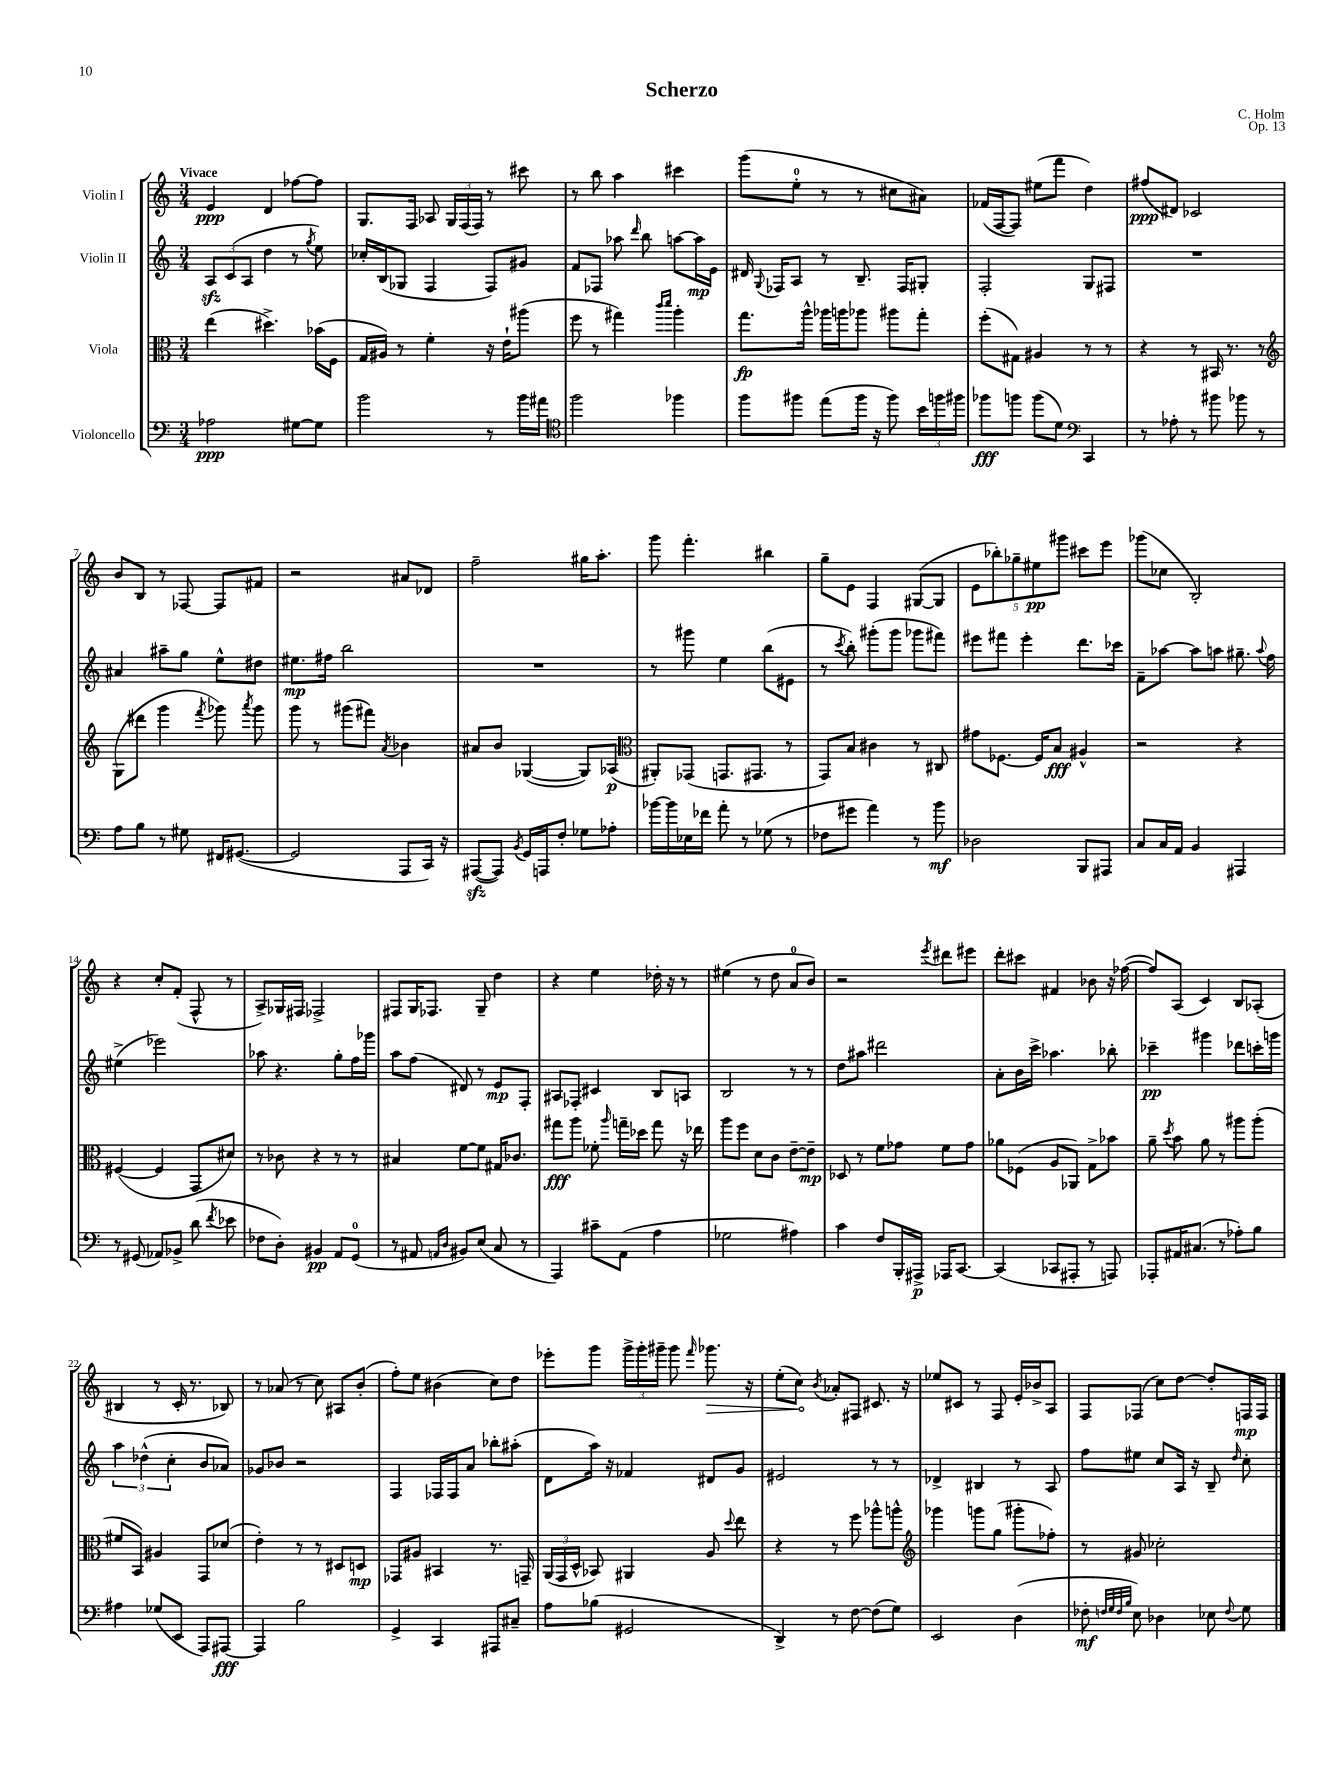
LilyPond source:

\header { title = "Scherzo" composer = "C. Holm" opus = "Op. 13" }
<<
\new StaffGroup <<
\new Staff = "s0" \with { instrumentName = "Violin I" } {
    \clef treble \key c \major \numericTimeSignature \time 3/4 \tempo "Vivace"
    \autoBeamOff e'4\ppp d'4 fes''8[~ fes''8] |
    g8.[ f16] aes8 \tuplet 3/2 { g16[ f16( f16]) } r8 cis'''8 |
    r8 b''8 a''4 cis'''4 |
    g'''8[( e''8]-0-. r8 r8 cis''8[ ais'8]) |
    fes'16[( f16~ f8]) eis''8[( f'''8] d''4) |
    fis''8[\ppp( dis'8]) ces'2 |
    b'8[ b8] r8 fes8~ fes8[ fis'8] |
    r2 ais'8[ des'8] |
    f''2-- gis''16[ a''8.]-. |
    g'''8 f'''4.-. bis''4 |
    g''8[-- e'8] f4 gis8[~( gis8] |
    \tuplet 5/4 { e'8[ bes''8-.) ges''8-- eis''8\pp gis'''8] } cis'''8[ e'''8] |
    ges'''8[( ces''8] b2-.) |
    r4 c''8[-. f'8]-.( f8-^ r8 |
    a8[->) ges16 fis16] fes2-> |
    fis8[ g16 fes8.] g8-- d''4 |
    r4 e''4 des''16-. r16 r8 |
    eis''4( r8 d''8 a'8[-0 b'8]) |
    r2 \acciaccatura { e'''8 } dis'''8[ eis'''8] |
    d'''8[-. cis'''8] fis'4 bes'8 r16 fes''16~( |
    fes''8[) a8]( c'4) b8[ aes8]-.( |
    bis4 r8 c'16-. r8. bes8) |
    r8 aes'8( r8 c''8) ais8[ b'8]-.( |
    f''8[-.) e''8] bis'4( c''8[) d''8] |
    ees'''8[-. g'''8] \tuplet 3/2 { g'''16[-> g'''16-. gis'''16]-- } gis'''8 \grace { f'''16 } \once \override Hairpin.circled-tip = ##t ges'''8.\> r16 |
    e''8[-.( c''8]\!) \acciaccatura { b'8 } aes'8[-. fis8] cis'8. r16 |
    ees''8[ cis'8] r8 f8 e'16[-. bes'16-> a8] |
    f8[ fes8]( c''8[) d''8]~ d''8[-. f16\mp f16] \bar "|." |
}
\new Staff = "s1" \with { instrumentName = "Violin II" } {
    \clef treble \key c \major \numericTimeSignature \time 3/4
    \autoBeamOff \tuplet 3/2 { a8[\sfz c'8( a8] } d''4 r8 \acciaccatura { g''8 } e''8) |
    ces''16[-. b16( ges8] f4 f8[) gis'8] |
    f'8[ fes8] aes''8 \grace { d'''16 } b''8 a''8[~ a''16\mp e'16] |
    dis'16 \appoggiatura { g8 } fes16[ a8] r8 b8.-- fes16[ gis8]-. |
    f2-. g8[ fis8] |
    R2. |
    ais'4 ais''8[-- g''8] e''8[-^ dis''8] |
    eis''8.[\mp fis''16] b''2 |
    R2. |
    r8 gis'''8 e''4 b''8[( eis'8] |
    r8 \acciaccatura { c'''8 } b''8-.) gis'''8[-.( gis'''8] ges'''8[ fis'''8]) |
    eis'''8[ fis'''8] eis'''4-. d'''8.[ ces'''16] |
    f'8[-- aes''8]~ aes''8[ a''8] gis''8.-- \appoggiatura { a''8 } f''16 |
    eis''4->( ees'''2) |
    aes''8 r4. g''8[-. f''16 ges'''16] |
    a''8[ f''8]( dis'8) r8 e'8[\mp f8]-. |
    ais8[ fes8]-. cis'4 b8[ a8] |
    b2 r8 r8 |
    d''8[ ais''8] dis'''2 |
    a'8[-. b'16 c'''16]-> aes''4. bes''8-. |
    ces'''4--\pp gis'''4 des'''8[ c'''16-. g'''16] |
    \tuplet 3/2 { a''4 des''4-^( c''4-. } b'8[ aes'8]) |
    ges'8[ bes'8] r2 |
    f4 fes16[ fes16 a'8] bes''8[-. ais''8]-.( |
    d'8[ a''16]) r16 fes'4 dis'8[ g'8] |
    eis'2 r8 r8 |
    des'4-> bis4 r8 a8 |
    f''8[ eis''8] c''8[ a16] r16 b8-- \grace { d''16 } c''8-. \bar "|." |
}
\new Staff = "s2" \with { instrumentName = "Viola" } {
    \clef alto \key c \major \numericTimeSignature \time 3/4
    \autoBeamOff e''4( dis''4.->) bes'16[( f16] |
    g16[ ais16]) r8 f'4-. r16 e'16[-! ais''8]( |
    f''8 r8 gis''4) \grace { c'''16[ d'''16] } a''4-. |
    g''8.[\fp a''16]-^ aes''16[ a''16 aes''8] ais''8[ g''8]-. |
    f''8[-.( gis8]) ais4 r8 r8 |
    r4 r8 bis,16 r8. r8 |
    \clef treble g8[( dis'''8] g'''4 \acciaccatura { f'''8 } ges'''8) \acciaccatura { a'''8 } ges'''8 |
    g'''8 r8 gis'''8[( fis'''8]) \acciaccatura { a'8 } bes'4 |
    ais'8[ b'8] ges4~( ges8[) aes8]\p( |
    \clef alto ais,8[-.) ges,8]( g,8.[ gis,8.] r8 |
    g,8[) b8] cis'4 r8 cis8 |
    gis'8[ fes8.]~ fes16[ b8]\fff ais4-^ |
    r2 r4 |
    fis4~( fis4 g,8[ dis'8]) |
    r8 ces'8 r4 r8 r8 |
    bis4 f'8[~ f'8] gis16[ ces'8.] |
    gis''8[\fff a''8] fes'8-. \grace { a''16 } g''16[-- des''16] g''8 r16 ees''16 |
    a''8[ f''8] d'8[ c'8] e'8[~-- e'8]--\mp |
    des8 r8 f'8[ ges'8] f'8[ ges'8] |
    aes'8[ fes8]( a8[ aes,8]) g8[-> bes'8] |
    a'8-- \acciaccatura { d''8 } b'8 a'8 r8 ais''8[ ais''8]-.( |
    fis'8[ b,8]) ais4 g,8[ des'8]( |
    e'4-.) r8 r8 dis8[ d8]\mp |
    ges,8[ ais8] bis,4 r8. g,16-- |
    \tuplet 3/2 { a,16[( g,16 d16]-^ } bes,8) ais,4 a8 \appoggiatura { d''8 } e''8 |
    r4 r8 f''8 aes''8[-^ a''8]-^ |
    \clef treble ges'''4 g'''8[ g''8]( gis'''8[-. fes''8]-.) |
    r8 gis'8 ces''2-. \bar "|." |
}
\new Staff = "s3" \with { instrumentName = "Violoncello" } {
    \clef bass \key c \major \numericTimeSignature \time 3/4
    \autoBeamOff aes2\ppp gis8[~ gis8] |
    b'2 r8 b'16[ ais'16] |
    \clef tenor f''2 fes''4 |
    f''8[ fis''8] e''8[( fis''16] r16 fis''8) \tuplet 3/2 { b'16[ f''16 fis''16] } |
    fes''8[\fff f''8] f''8[( d'8]) \clef bass c,4 |
    r8 aes8-. r8 bis'8 bes'8 r8 |
    a8[ b8] r8 gis8 fis,16[ gis,8.]~( |
    gis,2 a,,8[ c,16]) r16 |
    ais,,8[~\sfz( ais,,8]) \acciaccatura { b,8 } g,16[ a,,16 f8]-. ges8[ aes8]-. |
    bes'16[~ bes'16 ees16 fes'16] a'8-. r8 ges8( r8 |
    fes8[ gis'8] a'4) r8 b'8\mf |
    des2 b,,8[ ais,,8] |
    c8[ c16 a,16] b,4 ais,,4 |
    r8 gis,8( aes,8[) bes,8]-> d'8( \acciaccatura { f'8 } ees'8 |
    fes8[ d8]-.) bis,4\pp a,8[ g,8]-0( |
    r8 ais,8 \grace { a,16[ d16] } bis,8[) e8]( c8 r8 |
    a,,4) cis'8[-- a,8]( a4 |
    ges2 ais4) |
    c'4 f8[ b,,16-. ais,,16]->\p aes,,16[ c,8.]~ |
    c,4( ces,8[ ais,,8]-. r8 a,,8) |
    aes,,8[-. ais,16 cis8.]( r8 aes8[-.) b8] |
    ais4 ges8[( e,8] a,,8[) ais,,8]~\fff |
    ais,,4 b2 |
    g,4-> c,4 ais,,8[ cis8]-- |
    a8[ bes8]( gis,2 |
    d,4->) r8 f8~ f8[( g8]) |
    e,2 d4( |
    fes8-.\mf \grace { f32[ g32 f32 b32] } e8) des4 ees8 \appoggiatura { f8 } g8 \bar "|." |
}
>>
>>
